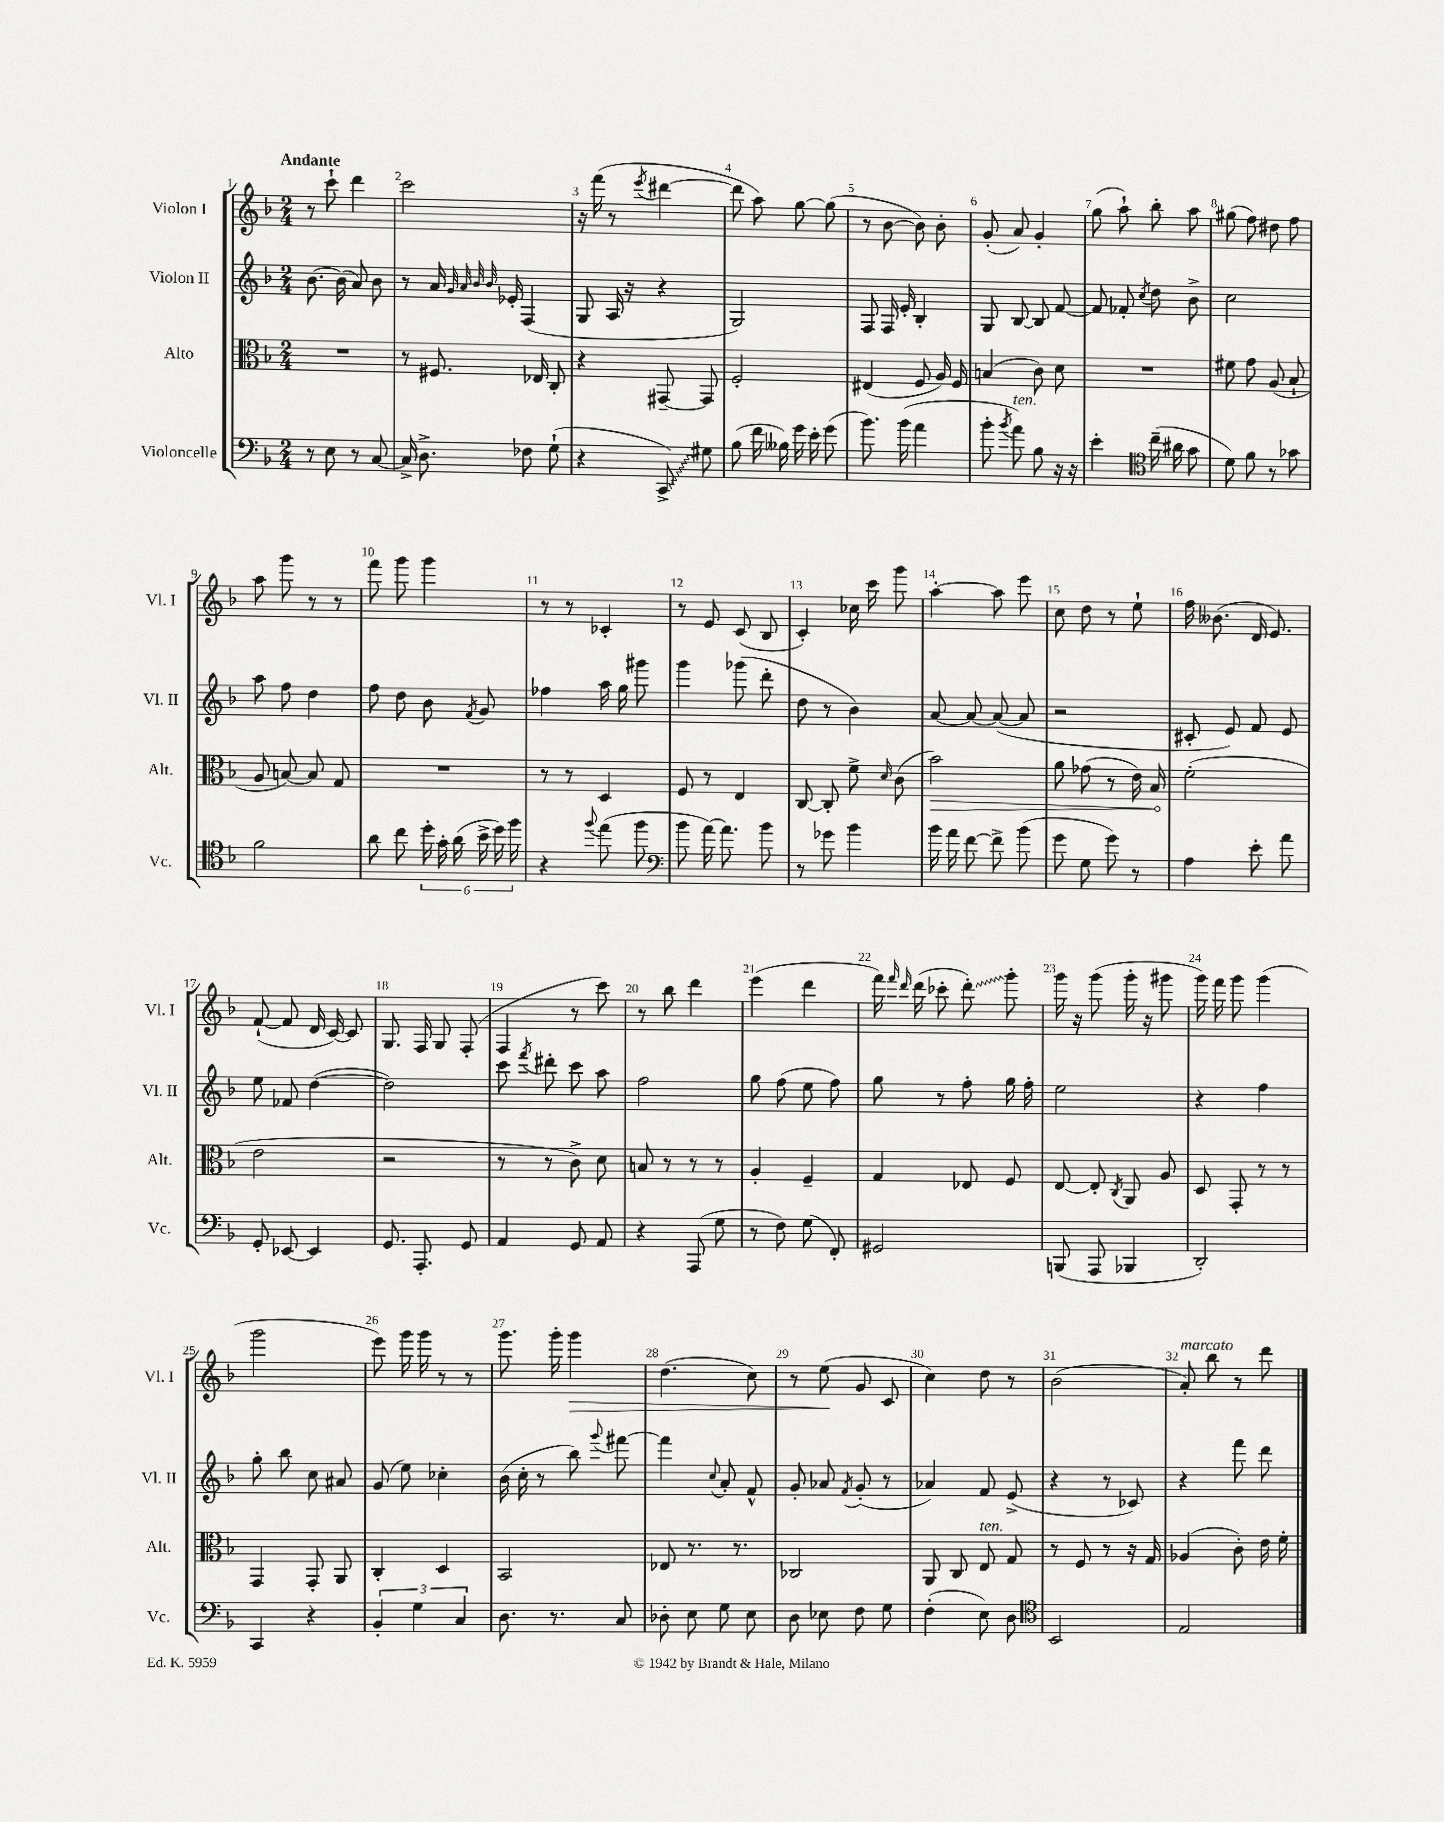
<<
\new StaffGroup <<
\new Staff = "s0" \with { instrumentName = "Violon I" shortInstrumentName = "Vl. I" } {
    \clef treble \key f \major \numericTimeSignature \time 2/4 \tempo "Andante"
    \autoBeamOff r8 c'''8-! d'''4 |
    c'''2 |
    r16 f'''16( r8 \acciaccatura { e'''8 } dis'''4~ |
    dis'''8 a''8) g''8~ g''8( |
    r8 bes'8~ bes'8) bes'8-. |
    g'8-.( a'8) g'4-. |
    g''8( a''8-!) bes''8-. a''8 |
    gis''8( f''8) dis''8 f''8 |
    a''8 g'''8 r8 r8 |
    f'''8 g'''8 g'''4 |
    r8 r8 ces'4-. |
    r8 e'8 c'8( bes8 |
    c'4-.) ces''16 c'''16 g'''8 |
    a''4~-. a''8 e'''8 |
    c''8 d''8 r8 e''8-! |
    f''16 beses'8.( d'16 e'8.) |
    f'8~-!( f'8 d'16 c'16~) c'8 |
    g8. f16 g8 f8-.( |
    f4 r8 c'''8) |
    r8 bes''8 d'''4 |
    e'''4( d'''4 |
    f'''16) \grace { f'''16 d'''16 } d'''16( ces'''8-. \once \override Glissando.style = #'zigzag d'''8-.\glissando) g'''8-. |
    g'''16 r16 g'''8( g'''16-. r16 gis'''8 |
    g'''16) f'''16 g'''8 g'''4( |
    g'''2 |
    e'''8) g'''16 g'''16 r8 r8 |
    g'''8. g'''16-. g'''4\> |
    d''4.( c''8) |
    r8 e''8\!( g'8 c'8 |
    c''4) d''8 r8 |
    bes'2( |
    a'8-.^\markup { \italic "marcato" }) bes''8 r8 d'''8 \bar "|." |
}
\new Staff = "s1" \with { instrumentName = "Violon II" shortInstrumentName = "Vl. II" } {
    \clef treble \key f \major \numericTimeSignature \time 2/4
    \autoBeamOff bes'8.~ bes'16( a'8) bes'8 |
    r8 a'16 \grace { g'32 a'32 bes'32 bes'32 } ees'16-. f4( |
    g8 a16 r16 r4 |
    g2) |
    f8 f16 e'16-. bes4-. |
    g8 bes8~ bes8 f'8~ |
    f'8 fes'8-. \acciaccatura { c''8 } d''8 bes'8-> |
    c''2 |
    a''8 f''8 d''4 |
    f''8 d''8 bes'8 \acciaccatura { f'8 } g'8 |
    fes''4 a''16 g''16 gis'''8 |
    g'''4 ges'''8( d'''8-. |
    d''8 r8 bes'4) |
    a'8~ a'8~ a'8~( a'8 |
    r2 |
    cis'8-. e'8) f'8 e'8 |
    e''8 fes'8 d''4~( |
    d''2) |
    c'''8 \acciaccatura { f'''8 } dis'''8-. c'''8 a''8 |
    f''2 |
    g''8 f''8( e''8 f''8) |
    g''8 r8 f''8-. g''16 f''16-. |
    e''2 |
    r4 f''4 |
    g''8-. bes''8 c''8 ais'8 |
    g'8( e''8) ces''4-. |
    bes'16( c''16-. r8 bes''8) \appoggiatura { g'''8 } fis'''8~ |
    fis'''4 \appoggiatura { c''8 } a'8-. f'8-^ |
    g'8-. aes'8 \acciaccatura { f'8 } g'8-.( r8 |
    aes'4) f'8 e'8->( |
    r4 r8 ces'8) |
    r4 f'''8 d'''8 \bar "|." |
}
\new Staff = "s2" \with { instrumentName = "Alto" shortInstrumentName = "Alt." } {
    \clef alto \key f \major \numericTimeSignature \time 2/4
    \autoBeamOff R2 |
    r8 fis8. ees16 c8-. |
    r4 gis,8~-- gis,8 |
    f2-. |
    eis4( f8 a16) f16 |
    b4( c'8) d'8 |
    R2 |
    fis'8 g'8 a8( bes8-! |
    a8 b8~) b8 g8 |
    R2 |
    r8 r8 d4 |
    f8 r8 e4 |
    c8~ c8-. f'8-> \grace { d'16 } c'8( |
    \once \override Hairpin.circled-tip = ##t bes'2\>) |
    a'8 ges'8( r8 e'16) bes16\! |
    f'2-.( |
    e'2 |
    r2 |
    r8 r8 c'8->) d'8 |
    b8 r8 r8 r8 |
    a4-. f4-- |
    g4 ees8 f8 |
    e8~ e8-. \acciaccatura { c8 } a,8 a8 |
    d8 g,8-. r8 r8 |
    g,4 g,8-. a,8 |
    c4-. d4 |
    bes,2 |
    ees8 r8. r8. |
    ces2 |
    a,8 c8 e8^\markup { \italic "ten." } g8 |
    r8 f8 r8 r16 g16 |
    aes4( c'8-.) e'16 f'16-. \bar "|." |
}
\new Staff = "s3" \with { instrumentName = "Violoncelle" shortInstrumentName = "Vc." } {
    \clef bass \key f \major \numericTimeSignature \time 2/4
    \autoBeamOff r8 e8 r8 c8~ |
    c16-> d8.-> fes8 g8-!( |
    r4 \once \override Glissando.style = #'zigzag c,8->\glissando) gis8 |
    bes8( f'16 beses16) g'16 e'16-. g'8( |
    bes'8.) bes'16( a'4 |
    bes'8-. \acciaccatura { bes'8 } a'8^\markup { \italic "ten." }) bes8 r16 r16 |
    e'4-. \clef tenor c''16--( ais'16 g'8 |
    d'8) f'8 r8 ges'8 |
    f'2 |
    a'8 c''8 \tuplet 6/4 { d''16-. g'16-. a'16( bes'16-> d''16) f''16 } |
    r4 \appoggiatura { f''8 } e''8( f''8 |
    \clef bass bes'8 a'16~) a'8. bes'8 |
    r8 ges'8 bes'4 |
    bes'16 a'16 f'8~ f'8-> bes'8( |
    g'8 g8 g'8) r8 |
    a4 e'8-. a'8 |
    g,8-. ees,8~ ees,4 |
    g,8. a,,8.-. g,8 |
    a,4 g,8 a,8 |
    r4 a,,8( g8 |
    r8 f8) g8( f,8-.) |
    gis,2 |
    b,,8( a,,8 bes,,4 |
    d,2-.) |
    c,4 r4 |
    \tuplet 3/2 { bes,4-. g4 c4 } |
    d8. r8. c8 |
    des8-. e8 g8 e8 |
    d8 ees8 f8 g8 |
    f4-.( e8) d8 |
    \clef tenor bes,2 |
    e2 \bar "|." |
}
>>
>>
\layout { \context { \Score \override BarNumber.break-visibility = ##(#f #t #t) barNumberVisibility = #all-bar-numbers-visible } }
